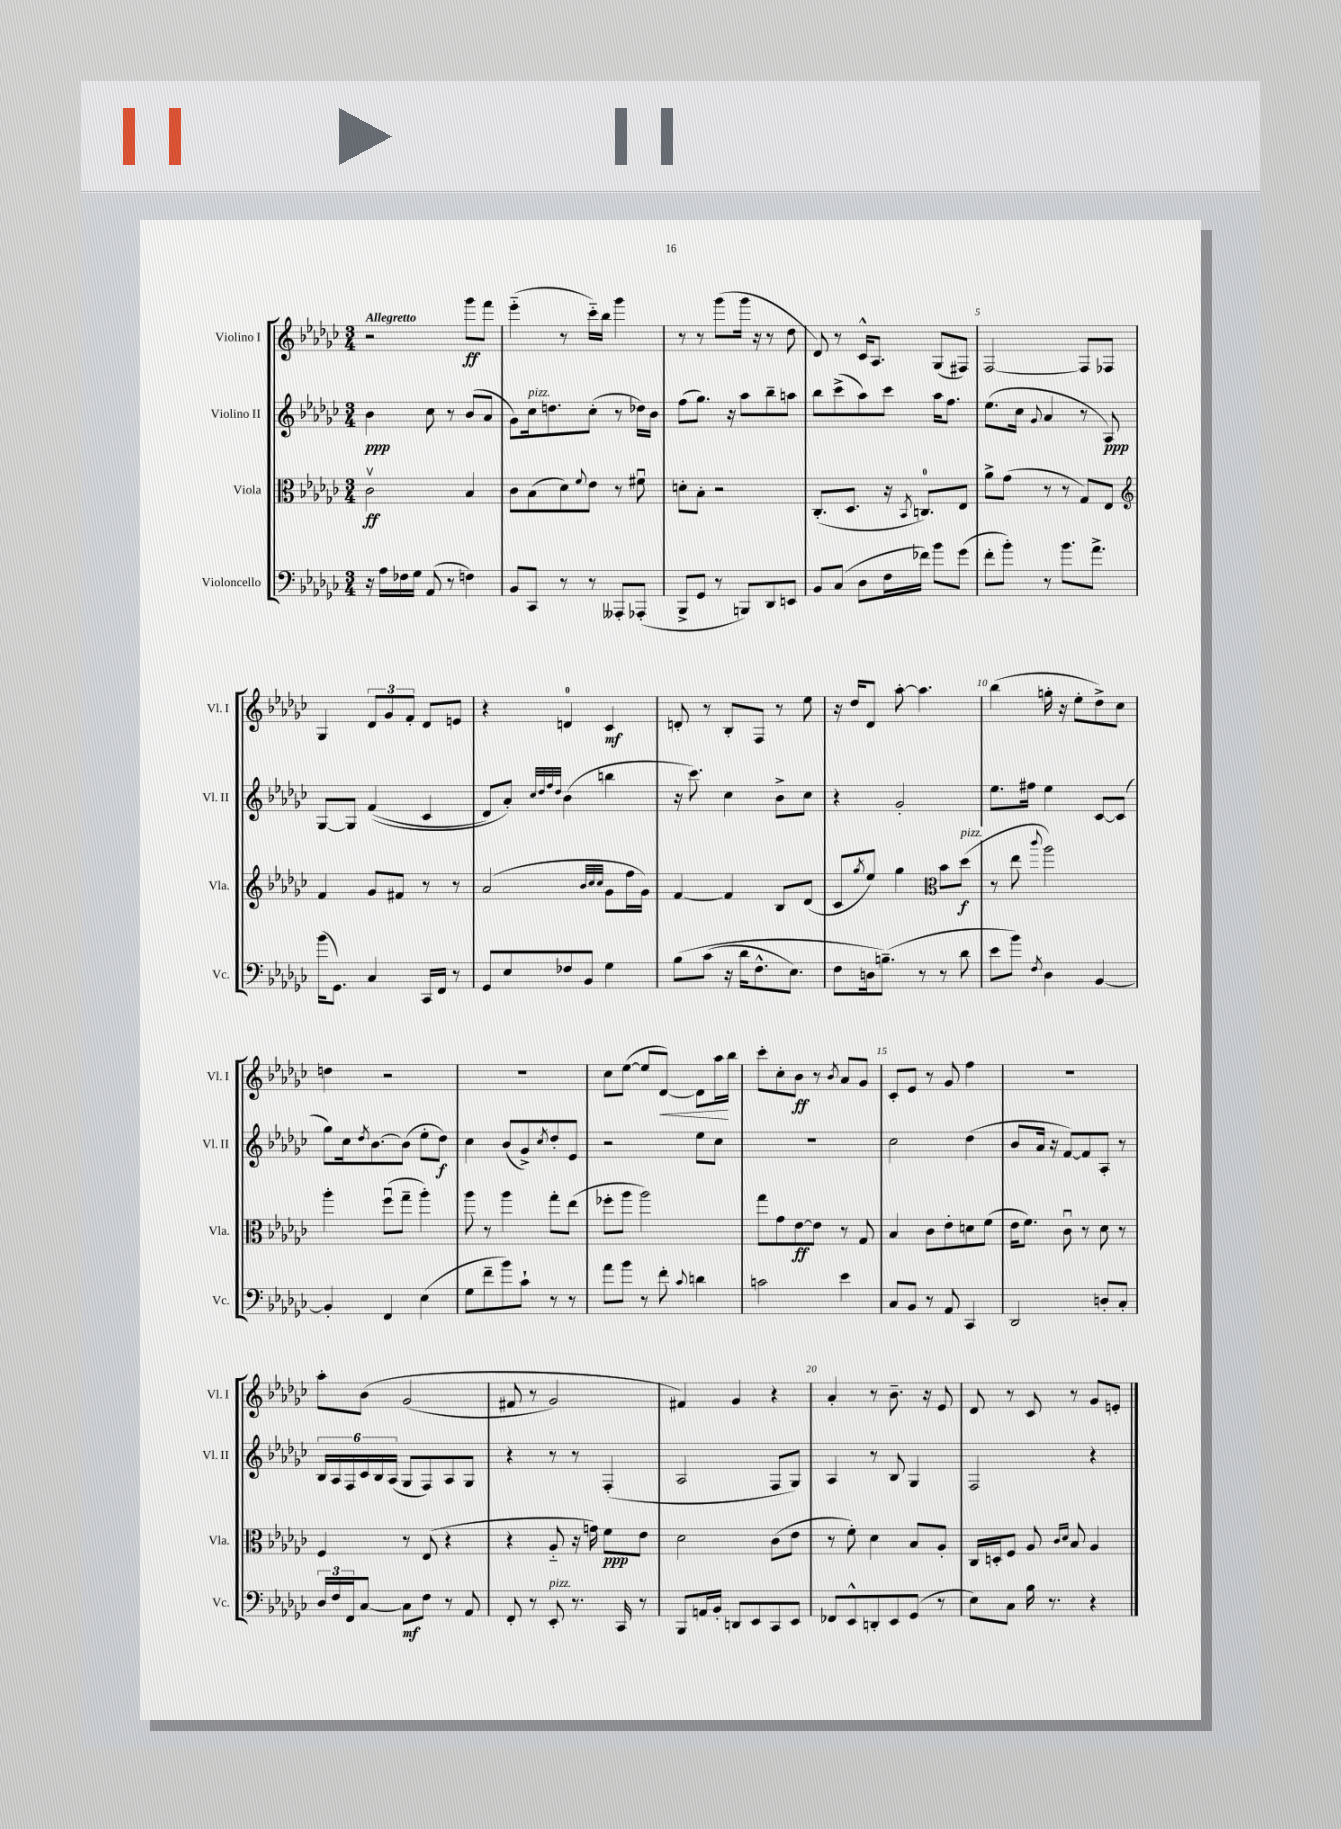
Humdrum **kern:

**kern	**kern	**kern	**kern
*staff4	*staff3	*staff2	*staff1
*clefF4	*clefC3	*clefG2	*clefG2
*k[b-e-a-d-g-c-]	*k[b-e-a-d-g-c-]	*k[b-e-a-d-g-c-]	*k[b-e-a-d-g-c-]
*M3/4	*M3/4	*M3/4	*M3/4
16r	2c-v\	4b-\	2r
16A-\LL	.	.	.
16F-\	.	.	.
16G-\JJ	.	.	.
(8AA-/	.	8cc-\	.
8r	.	8r	.
4F\)	4B-/	(8b-/L	8ggg-\L
.	.	8a-/J	8fff\J
=	=	=	=
8BB-/L	8c-\L	8g-\L)	(4eee-'~\
8CC-/J	(8B-\	16cc-\k	.
.	.	8.dd\	.
8r	8d-\)	.	8r
.	8qqf/	.	.
8r	8e-\J	(8cc-'\J	16ccc-'~\LL)
.	.	.	16bb-\JJ
8AAA--'/L	8r	8r	4ggg-\
(8AAA-'/J	8f#u\	16dd-\LL)	.
.	.	16b-\JJ	.
=	=	=	=
8BBB-^/L	8d'\L	(8ff\L	8r
8GG-/J	8B-'\J	8.gg-\J)	8r
8r	2r	.	(8ggg-\L
.	.	16r	.
8BBB/L)	.	8aa-\L	16ggg-\Jk
.	.	.	16r
8DD-/	.	8bb-~\	8r
8EE/J	.	8aa\J	8dd-\
=	=	=	=
8BB-/L	(8.C-'/L	8bb-\L	8d-/)
(8C-/J	.	(8ccc-^\	8r
.	8.D-/J	.	.
8D-\L	.	8aa-\)	16c-^^/LK
.	.	.	8.A-/J
16F\L	16r	8ccc-\J	.
.	8qBB-/	.	.
16f-\JJ)	8.C/L)	.	.
8b-\L	.	16aa-\LK	(8G-/L
.	.	8.ff\J	.
(8g-\J	8E-/J	.	8F#/J)
=	=	=	=
8f'\L	8a-^\L	(8.ee-\L	[2F/
8b-'\J)	(8g-\J	.	.
.	.	16cc-\Jk	.
.	.	8qqg-/	.
8r	8r	4a-/	.
8.b-\L	8r	.	.
.	8G-/L)	8r	8F/]L
8.a-^\J	.	.	.
.	8E-/J	8A-/)	8F-/J
=	=	=	=
*	*clefG2	*	*
(16b-\LK	4f/	[8G-/L	4G-/
8.GG-\J)	.	.	.
.	.	8G-/]J	.
4C-/	8g-/L	&((4f/	12d-/L
.	.	.	12g-/
.	8f#/J	.	.
.	.	.	12f'/J
16CC-/LL	8r	4c-/	8d-/L
16FF/JJ	.	.	.
8r	8r	.	8e/J
=	=	=	=
8GG-/L	(2a-/	8d-/L)	4r
8E-/	.	8a-'/J&)	.
.	.	32qqcc-/LLL	.
.	.	32qqdd-/	.
.	.	32qqff/	.
.	.	32qqdd-/JJJ	.
8F-/	.	(4b-\	4d/
8BB-/J	.	.	.
.	32qqb-/LLL	.	.
.	32qqcc-/	.	.
.	32qqcc-/JJJ	.	.
4G-\	8g-\L	4bb\	4c-/
.	16ff\L	.	.
.	16g-\JJ)	.	.
=	=	=	=
&(8B-\L	[4f/	16r	8d'/
.	.	8.ccc-\)	.
(8c-\J	.	.	8r
16r	4f/]	4cc-\	8B-'/L
16d-\LK	.	.	.
8.F^^\	.	.	8F/J
.	8B-/L	8b-^\L	8r
8.E-\J)	.	.	.
.	(8d-/J	8cc-\J	8ee-\
=	=	=	=
8F\L	8c-/L	4r	16r
.	.	.	16dd-/LK
.	8qgg-/	.	.
16D\k	8ee-/J)	.	8d-/J
(8.B~\J&)	.	.	.
.	4gg-\	2g-'/	[8aa-'\
8r	.	.	4.aa-\]
*	*clefC3	*	*
8r	8b-\L	.	.
8d-\	(8dd-\J	.	.
=	=	=	=
8e-\L	8r	8.ee-\L	(4bb-\
8b-\J)	8ee-\	.	.
.	.	16ff#\Jk	.
8qF/	8qqccc-/	.	.
4D-\	2aa-\)	4ee-\	16gg'\
.	.	.	16r
.	.	.	8ee-'\L
[4BB-/	.	[8c-/L	8dd-^\)
.	.	(8c-/]J	8cc-\J
=	=	=	=
4BB-'/]	4aa-'\	8gg-\L)	4dd\
.	.	16cc-\k	.
.	.	8qdd-/	.
.	.	[8.b-\	.
4FF/	(8ffu\L	.	2r
.	8gg-~\J	(8b-\]J	.
(4E-\	4aa-'\)	8ee-'\L	.
.	.	8dd-\J)	.
=	=	=	=
8G-\L	8aa-\	4cc-\	2.r
8f~\	8r	.	.
8b-\)	4aa-\	(8b-/L	.
8c-`\J	.	8g-^/)	.
.	.	8qcc-/	.
8r	8gg-'\L	8dd-'/	.
8r	(8ee-\J	8e-/J	.
=	=	=	=
8a-\L	8ff-'\L	2r	8cc-\L
8b-\J	8aa-\J	.	([8ee-\J
8r	2aa-\)	.	8ee-/]L
8f'\	.	.	[8d-/J)
8qqc-/	.	.	.
4d\	.	8ee-\L	8d-\]L
.	.	8cc-\J	16aa-\L
.	.	.	16bb-\JJ
=	=	=	=
2c\	8gg-\L	2.r	8ccc-'\L
.	8g-\	.	8cc-'\
.	[8e-\	.	8b-\J
.	8e-\]J	.	8r
.	.	.	8qb-/
4e-\	8r	.	8a-/L
.	8G-/	.	8g-/J
=	=	=	=
8C-/L	4B-/	2cc-\	8c-'/L
8BB-/J	.	.	8e-/J
8r	8c-\L	.	8r
8AA-/	8e-'\	.	8g-/
4CC-/	8d\	(4dd-\	4ff\
.	(8f\J	.	.
=	=	=	=
2DD-/	16e-\LK	8b-/L	2.r
.	8.f\J)	.	.
.	.	16a-/Jk	.
.	.	16r	.
.	8c-u\	[8f/L)	.
.	8r	8f/]	.
8D'/L	8d-\	8A-'/J	.
8C-'/J	8r	8r	.
=	=	=	=
24D-/LL	4F/	24B-/LL	8aa-'\L
24F/	.	24A-/	.
24FF/J	.	24F/	.
[8C-/J	.	24c-/	&(8b-\J
.	.	24B-/	.
.	.	(24A-/JJ	.
8C-\]L	8r	8G-/L	(2g-/
8F\J	(8E-/	8F/)	.
8r	4r	8A-/	.
8AA-/	.	8G-/J	.
=	=	=	=
8FF'/	4r	4r	8f#/
8r	.	.	8r
8EE-'/	8A-'~/	8r	2g-/)
8.r	16r	8r	.
.	16g\)	.	.
.	8f\L	(4F'/	.
16CC-/	.	.	.
8r	8e-\J	.	.
=	=	=	=
8BBB-/L	2d-\	2A-/	4f#/&)
16AA/L	.	.	.
16BB-'/JJ	.	.	.
8DD/L	.	.	4g-/
8EE-/	.	.	.
8CC-/	(8c-\L	8F/L	4r
8EE-/J	8e-\J	8G-/J)	.
=	=	=	=
8FF-/L	8r	4A-/	4a-'/
8EE-^^/	8f'\)	.	.
8DD'/	4d-\	8r	8r
8EE-/	.	8B-/	8.b-~\
(8GG-/J	8B-/L	4G-/	.
.	.	.	16r
8r	8A-'/J	.	8e-/
=	=	=	=
8E-\L)	16C-/LL	2F/	8d-/
.	16D'/J	.	.
8C-\J	8F/J	.	8r
16B-\	8A-/	.	8c-/
8.r	.	.	.
.	16qqc-/LL	.	.
.	16qqd-/JJ	.	.
.	8B-/	.	8r
4r	4A-/	4r	8g-/L
.	.	.	8e'/J
==	==	==	==
*-	*-	*-	*-
